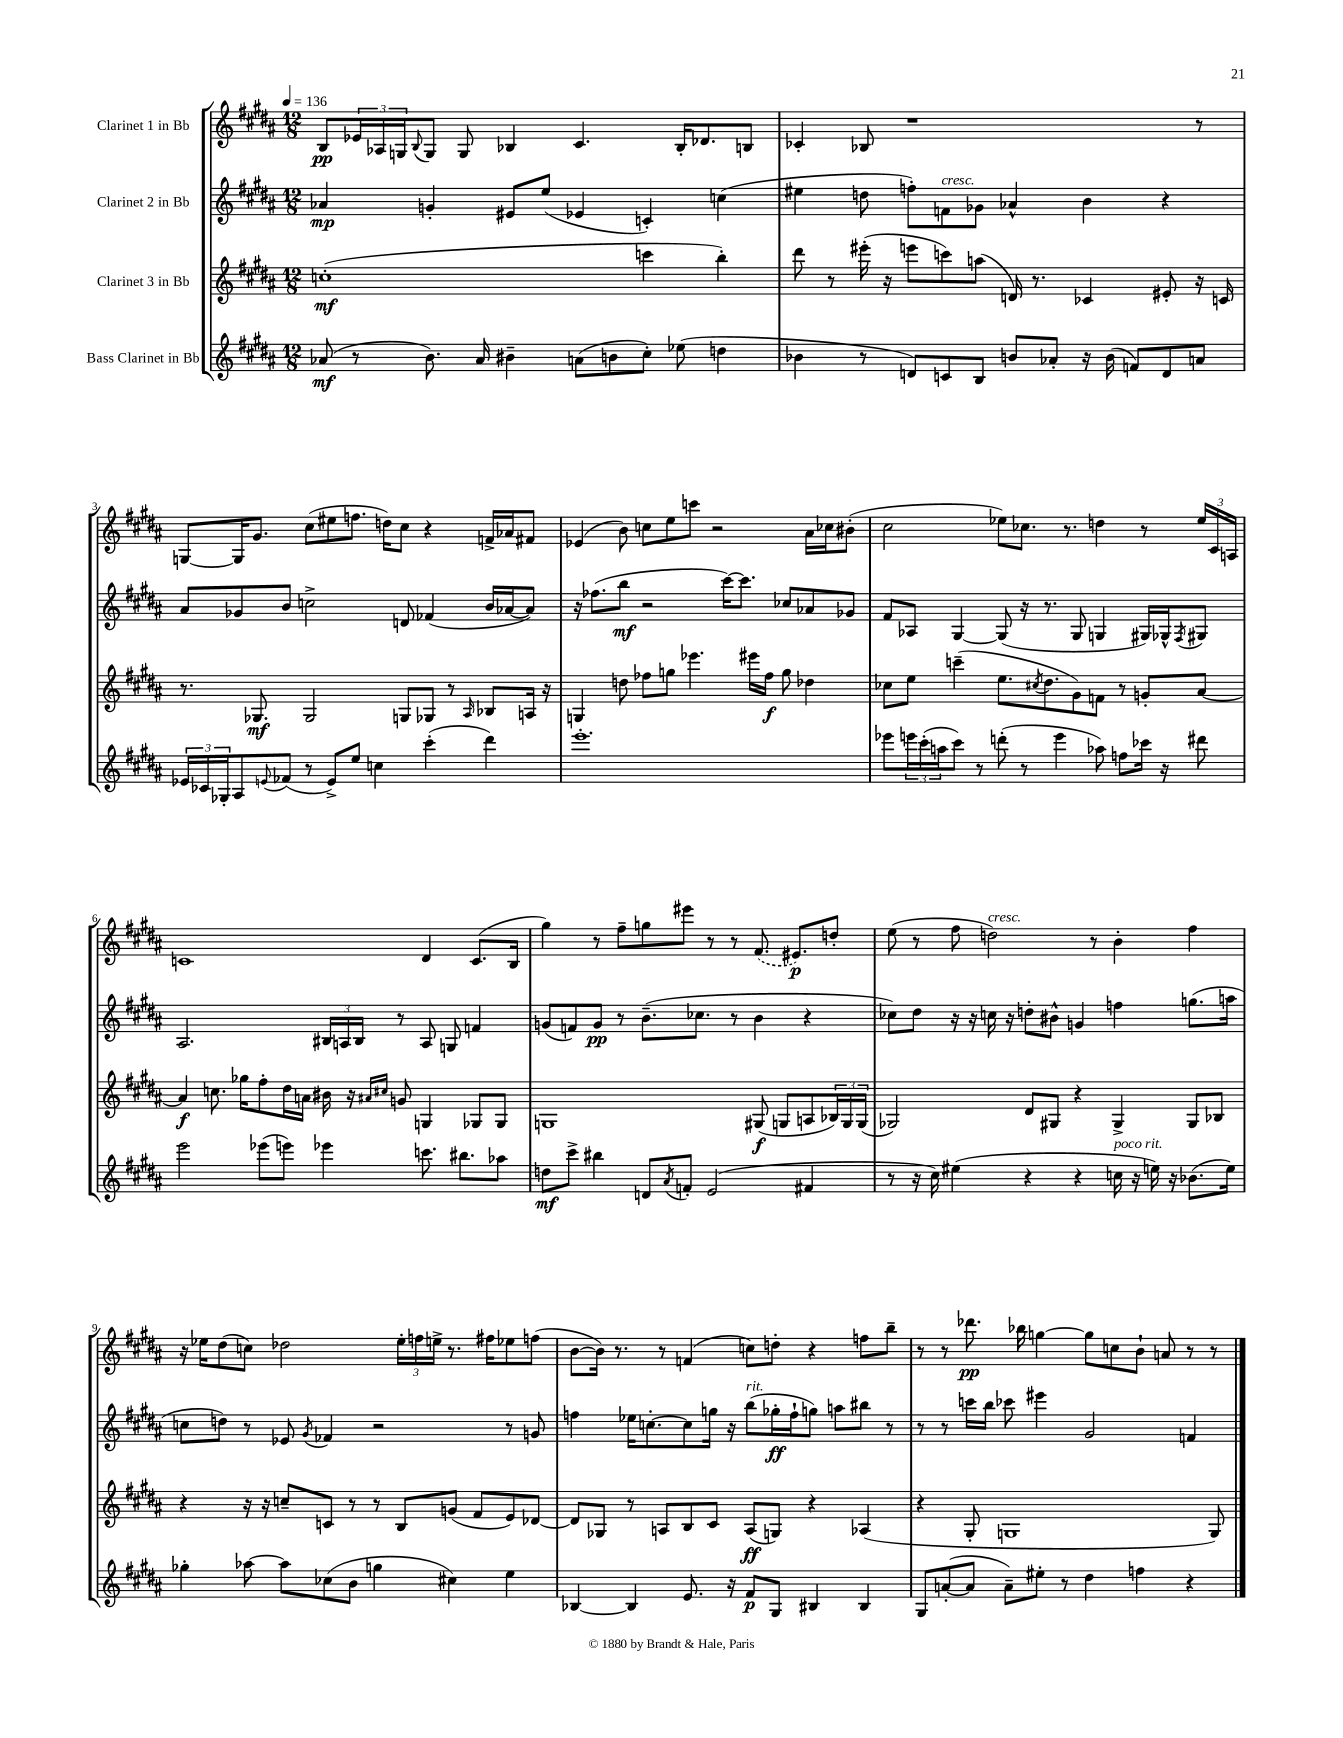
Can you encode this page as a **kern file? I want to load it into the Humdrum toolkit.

**kern	**kern	**kern	**kern
*staff4	*staff3	*staff2	*staff1
*clefG2	*clefG2	*clefG2	*clefG2
*k[f#c#g#d#a#]	*k[f#c#g#d#a#]	*k[f#c#g#d#a#]	*k[f#c#g#d#a#]
*M12/8	*M12/8	*M12/8	*M12/8
*MM136	*MM136	*MM136	*MM136
(8a-/	(1cc'	4a-/	8B/L
8r	.	.	24e-/L
.	.	.	24A-/
.	.	.	24G/J
.	.	.	8qqB/
8.b\)	.	4g'/	8G/J
.	.	.	8G/
16a-/	.	.	.
4b#~\	.	8e#/L	4B-/
.	.	(8ee/J	.
(8a\L	.	4e-/	4.c#/
8b\	.	.	.
8cc#'\J)	4ccc\	4c'/)	.
(8ee-\	.	.	16B-'/LK
.	.	.	8.d-/
4dd\	4bb'\)	(4cc\	.
.	.	.	8B/J
=	=	=	=
4b-\	8ddd#\	4ee#\	4c-'/
.	8r	.	.
8r	(16eee#'\	8dd\	8B-/
.	16r	.	.
8d/L)	8eee\L	8ff'\L)	1r
8c/	8ccc\)	8f\	.
8B/J	(8aa\J	8g-\J	.
8b/L	16d/)	4a-^^/	.
.	8.r	.	.
8a-'/J	.	.	.
16r	4c-/	4b\	.
(16b\	.	.	.
8f/L)	.	.	.
8d/	8e#'/	4r	.
8a/J	16r	.	8r
.	16c/	.	.
=	=	=	=
24e-/LL	8.r	8a#/L	[8G/L
24c-/	.	.	.
24G-'/J	.	.	.
8A#/	.	8g-/	16G/]K
.	8.G-/	.	8.g#/J
8qqe/	.	.	.
(8f-/J	.	8b/J	.
8r	2G-/	2cc^\	(8cc#\L
8e^/L)	.	.	8ee#\
8ee/J	.	.	8.ff\J
4cc\	.	.	.
.	.	.	16dd\LK)
.	8G/L	8d/	8cc#\J
(4ccc#'\	8G-/J	(4f-/	4r
.	8r	.	.
.	16qqA#/	.	.
4ddd#\)	8B-/L	16b/LL	16f^/LL
.	.	[16a-/J	16a-/J
.	16A/Jk	8a-/]J)	8f#/J
.	16r	.	.
=	=	=	=
1.eee'	4G/	16r	(4e-/
.	.	(8.ff-\L	.
.	8dd\	8bb\J	8b\)
.	8ff-\L	2r	8cc\L
.	8gg\J	.	8ee\
.	4.eee-\	.	8ccc\J
.	.	.	2r
.	.	[16ccc#\LK)	.
.	.	8.ccc#\]J	.
.	16eee#\LL	.	.
.	16ff-\JJ	.	.
.	8gg\	8cc-/L	.
.	4dd-\	8a-/	16a#\LL
.	.	.	16cc-\J
.	.	8g-/J	(8b#'\J
=	=	=	=
8eee-\L	8cc-\L	8f#/L	2cc#\
24eee\L	8ee\J	8A-/J	.
(24ccc#'\	.	.	.
24aa\J	.	.	.
8ccc#\J)	(4ccc~\	[4G#/	.
8r	.	.	.
(8ddd'\	8.ee\L	(8G#/]	8ee-\L)
8r	.	16r	8.cc-\J
.	8qcc#/	.	.
.	8.dd#\	8.r	.
4eee\	.	.	.
.	.	.	8.r
.	8g#\)	8G#/	.
8aa-\)	8f\J	4G/	4dd\
8ff\L	8r	.	.
16ccc-\Jk	8g'/L	16G#/LL)	8r
16r	.	16G-^^/J	.
.	.	8qF#/	.
8ddd#\	[8a#/J	8G#/J	24ee-/LL
.	.	.	24c#/
.	.	.	24A/JJ
=	=	=	=
2eee\	4a#/]	2.A#/	1c
.	8.cc\	.	.
.	16gg-\LK	.	.
(8eee-\L	8ff#'\	.	.
8eee\J)	16dd#\L	.	.
.	16a\JJ	.	.
4eee-\	16b#\	24B#/LL	.
.	.	24A/	.
.	16r	.	.
.	.	24B#/JJ	.
.	16qqa#/LL	.	.
.	16qqcc#/JJ	.	.
.	8g/	8r	.
8.ccc\	4G/	8A/	4d#/
.	.	8G/	.
8.bb#\L	.	.	.
.	8G-/L	4f/	(8.c/L
8aa-\J	8G-/J	.	.
.	.	.	16B/Jk
=	=	=	=
8dd\L	1G	(8g/L	4gg#\)
8ccc#^\J	.	8f/)	.
4bb#\	.	8g/J	8r
.	.	8r	8ff#~\L
8d/L	.	(8.b~\L	8gg\
8qa#/	.	.	.
8f'/J	.	.	8eee#\J
.	.	8.cc-\J	.
(2e/	.	.	8r
.	.	8r	8r
.	(8G#/	4b\	(8.f#/
.	8G/L	.	.
.	.	.	8.e#/L)
4f#/	8A/	4r	.
.	24B-/L)	.	8dd'/J
.	24G/	.	.
.	(24G/JJ	.	.
=	=	=	=
8r	2G-/)	8cc-\L)	(8ee\
16r	.	8dd#\J	8r
16cc#\)	.	.	.
(4ee#\	.	16r	8ff#\
.	.	16r	.
.	.	16cc\	2dd\)
.	.	16r	.
4r	8d#/L	8dd'\L	.
.	8G#/J	8b#^^\J	.
4r	4r	4g/	.
.	.	.	8r
16cc\	4G#^/	4ff\	4b'\
16r	.	.	.
16ee\)	.	.	.
16r	.	.	.
(8.b-\L	8G#/L	(8.gg\L	4ff#\
.	8B-/J	.	.
16ee\Jk)	.	16aa\Jk	.
=	=	=	=
4gg-'\	4r	8cc\L	16r
.	.	.	16ee-\LK
.	.	8dd\J)	(8dd#\
[8aa-\	16r	8r	8cc\J)
.	16r	.	.
8aa-\]L	8cc~/L	8e-/	2dd-\
.	.	8qg#/	.
(8cc-\	8c/J	4f-/	.
8b\J	8r	.	.
4gg\	8r	2r	.
.	8B/L	.	24ee-'\LL
.	.	.	24ff\
.	.	.	24ee^\JJ
4cc#\)	(8g/J	.	8.r
.	8f#/L	.	.
.	.	.	16ff#\LK
4ee\	8e/)	8r	8ee-\
.	[8d-/J	8g/	(8ff\J
=	=	=	=
[4B-/	8d-/]L	4ff\	[8b\L
.	8G-/J	.	16b\]Jk)
.	.	.	8.r
4B-/]	8r	16ee-\LK	.
.	.	[8.cc'\	.
.	8A/L	.	8r
8.e/	8B/	8cc\]	(4f/
.	8c#/J	16gg\Jk	.
16r	.	16r	.
8f#/L	(8A/L	(8bb\L	8cc\L)
8G#/J	8G/J)	16gg-'\L	8dd'\J
.	.	16ff`\J	.
4B#/	4r	8gg\J)	4r
.	.	8aa\L	.
4B#/	(4A-/	8bb#\J	8ff\L
.	.	8r	8bb~\J
=	=	=	=
8G#/L	4r	8r	8r
([8a'/	.	8r	8r
8a/]J	8G#'/	16ccc\LL	8.ddd-\
.	.	16bb\JJ	.
8a~\L)	1G	8ccc-\	.
.	.	.	16bb-\
8ee#'\J	.	4eee#\	[4gg\
8r	.	.	.
4dd#\	.	2g#/	8gg\]L
.	.	.	8cc\
4ff\	.	.	8b`\J
.	.	.	8a/
4r	.	4f/	8r
.	8G/)	.	8r
==	==	==	==
*-	*-	*-	*-
